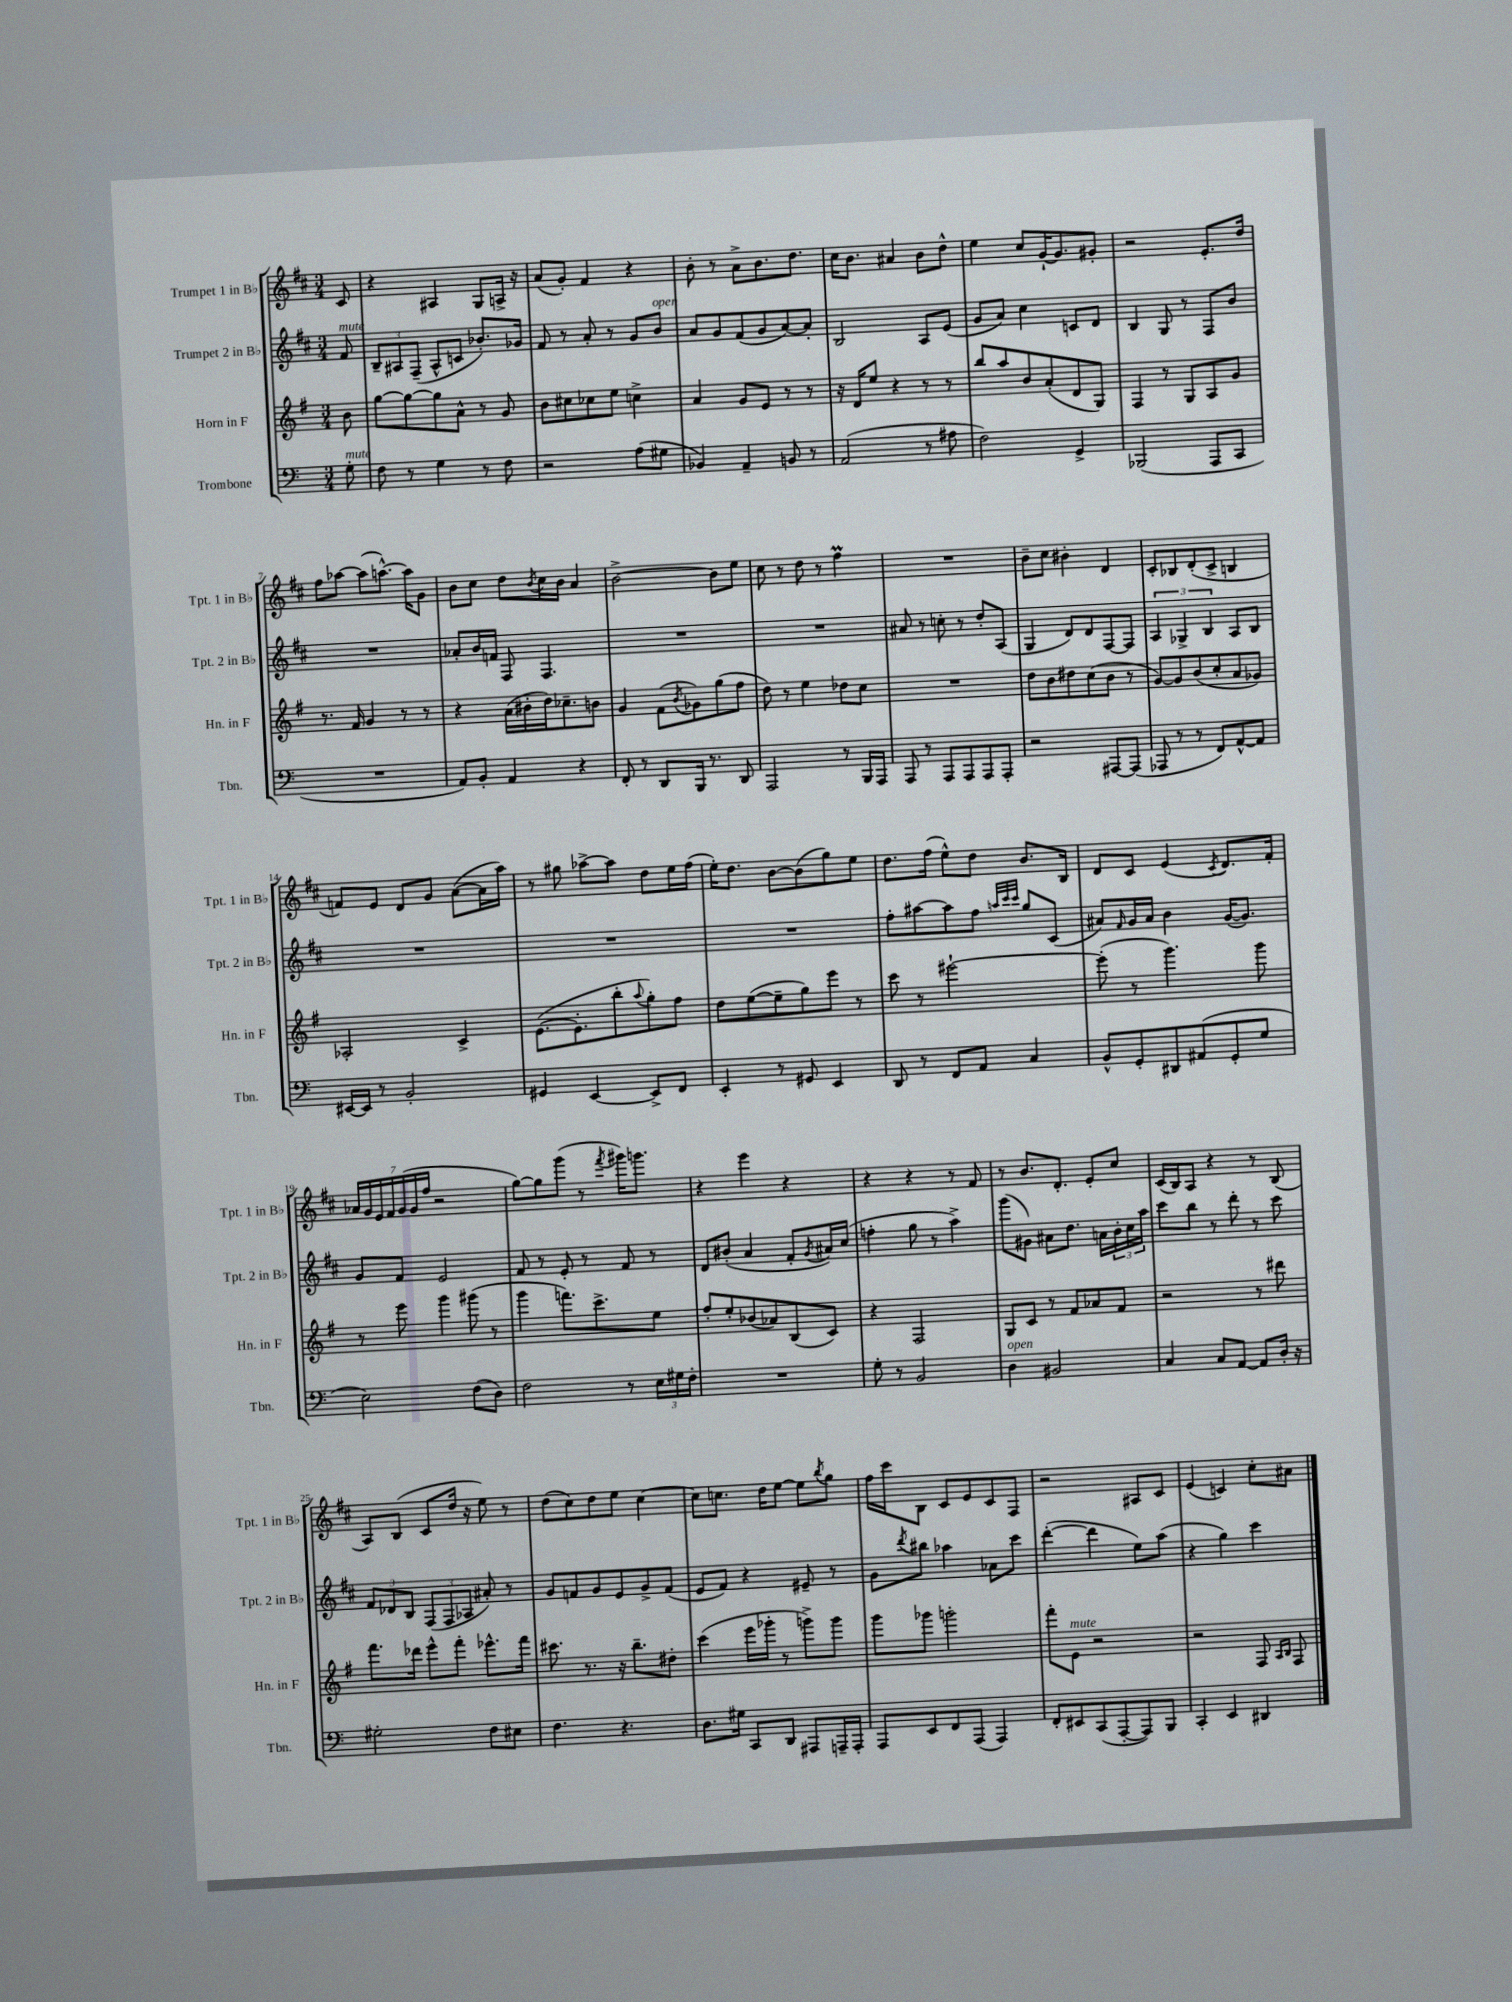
<<
\new StaffGroup <<
\new Staff = "s0" \with { instrumentName = "Trumpet 1 in Bb" shortInstrumentName = "Tpt. 1 in Bb" } {
    \clef treble \key d \major \numericTimeSignature \time 3/4 \partial 8
    cis'8 |
    r4 ais4 g8 a16-> r16 |
    a'8( g'8-.) fis'4 r4 |
    b'8-. r8 a'8-> b'8. d''8. |
    cis''16 b'8. ais'4 b'8 d''8-^ |
    e''4 cis''8 g'16~-! g'8. gis'8-. |
    r2 e'8.-. d''16 |
    fis''8 aes''8~ aes''8( a''8.~-^) a''16 g'8 |
    b'8 cis''8 d''8 \acciaccatura { b'8 } cis''16 b'16 a'4 |
    b'2~-> b'8 e''8 |
    cis''8 r8 d''8 r8 fis''4\prall |
    R2. |
    b'8-- cis''8 bis'4-. d'4 |
    cis'8-. bes8 d'8-.( cis'8-> b4 |
    f'8) e'8 d'8 g'8 a'8~( a'16 a''16) |
    r8 gis''8 aes''8~-> aes''8 d''8 e''16 fis''16( |
    e''16-.) d''8. b'8~ b'8( g''8) e''8 |
    d''8. fis''16( e''8-^) d''8 b'8. b16 |
    d'8 cis'8 e'4( \acciaccatura { cis'8 } d'8.) fis'16-. |
    \tuplet 7/4 { aes'16 g'16 e'16 fis'16 g'16( g'16 fis''16 } r2 |
    g''8~) g''8 g'''8( r8 \acciaccatura { fis'''8 } gis'''16) g'''8. |
    r4 e'''4 r4 |
    r4 r4 r8 fis'8 |
    r8 b'8. d'8.-. e'8-. cis''8 |
    cis'16( b16) a8 r4 r8 b8( |
    a8) b8( cis'8 d''16 r16 e''8) r8 |
    d''8( cis''8) d''8 e''8 cis''4~ |
    cis''8 c''8. d''16 e''8~ e''8 \acciaccatura { b''8 } g''8 |
    fis''16 cis'''16 b8 cis'8 e'8 cis'8 fis8 |
    r2 ais8 cis'8 |
    e'4( c'4) cis''8-. ais'8 \bar "|." |
}
\new Staff = "s1" \with { instrumentName = "Trumpet 2 in Bb" shortInstrumentName = "Tpt. 2 in Bb" } {
    \clef treble \key d \major \numericTimeSignature \time 3/4 \partial 8
    fis'8^\markup { \italic "mute" } |
    \tuplet 3/2 { b8-- ais8 fis8--( } ais8-^ c'8 bes'8.-.) ges'16 |
    fis'8 r8 a'8-. r8 g'8 b'8^\markup { \italic "open" } |
    a'8 g'8 fis'8( g'8 a'8~) a'8-. |
    b2 a8 e'8( |
    g'8 a'8) cis''4 c'8 d'8 |
    b4 g8 r8 fis8 b'8 |
    R2. |
    aes'8-. b'16 f'16 fis8 fis4. |
    R2. |
    R2. |
    ais'8 r8 c''8-. r8 d''8-. a8( |
    g4 d'8) d'8 fis8~ fis8 |
    \tuplet 3/2 { a4 ges4-> b4 } a8 b8 |
    R2. |
    R2. |
    R2. |
    fis''8-. ais''8~ ais''8 fis''8 \grace { a''32 cis'''32 cis'''32 } g''8 cis'8( |
    ais'8) \grace { fis'16 } g'16 ais'16 b'4 g'16~( g'8.) |
    g'8 fis'8 e'2 |
    fis'8 r8 e'8-. r8 fis'8 r8 |
    d'8 bis'8-.( a'4 fis'8-. \acciaccatura { g'8 } ais'16) cis''16( |
    f''4-. g''8 r8 a''4->) |
    g'''8( gis'8) ais'8 d''8. a'16 \tuplet 3/2 { b'16-. cis''16 a''16 } |
    cis'''8 b''8 r8 d'''8-. r8 cis'''8 |
    \tuplet 3/2 { fis'8 des'8 b8 } \tuplet 3/2 { fis8( fis8 aes8 } ais'8-.) r8 |
    g'8 f'8 g'8 e'8 g'8-> f'8( |
    e'8 fis'8) r4 eis'8-- r8 |
    g'8 \acciaccatura { d'''8 } bis''8 aes''4 aes'8 cis'''8 |
    d'''4~-.( d'''4 e''8) a''8( |
    r4 g''4) cis'''4 \bar "|." |
}
\new Staff = "s2" \with { instrumentName = "Horn in F" shortInstrumentName = "Hn. in F" } {
    \clef treble \key g \major \numericTimeSignature \time 3/4 \partial 8
    b'8 |
    g''8~ g''8~ g''8 a'8-^ r8 g'8 |
    b'8 cis''8 ces''8 e''8 c''4-> |
    a'4 g'8 e'8 r8 r8 |
    r16 d'16 e''8 r4 r8 r8 |
    b''8 a''8 b'8 a'8-.( d'8 g8) |
    fis4 r8 g8 a8 g'8 |
    r8. fis'16 g'4 r8 r8 |
    r4 a'16( bis'16-. d''16) ces''8.-- b'8 |
    g'4 fis'8( \acciaccatura { b'8 } ges'8) g''8( fis''8 |
    d''8) r8 e''4 des''8 c''8 |
    R2. |
    d''8 b'8 dis''8 c''8( b'8 r8 |
    g'8~) g'8 b'8( c''8-. a'8 ges'8) |
    aes2-. c'4-> |
    e'8.~( e'8.-. b''8-. \appoggiatura { a''8 } g''8-.) fis''8 |
    d''8 e''8~( e''8-- g''8) e'''8 r8 |
    c'''8 r8 eis'''2~-! |
    eis'''8-.( r8 g'''4.) g'''8 |
    r8 e'''8 g'''4 gis'''8( r8 |
    g'''4 f'''8.) c'''8.-> e''8 |
    fis''8-. e''8-. bes'8( aes'8) b8( c'8) |
    r4 fis2 |
    g8 c'8 r8 fis'8 aes'8 fis'8 |
    r2 r8 dis'''8 |
    fis'''8. des'''16 e'''8-^ fis'''8-. ees'''8.-^ fis'''16 |
    cis'''8. r8. r16 b''8.-- dis''8-. |
    c'''4( e'''16 ges'''16-. r8 g'''8->) g'''8 |
    g'''8 ges'''8 g'''2-. |
    fis'''8-. e'8^\markup { \italic "mute" } r2 |
    r2 fis8 \grace { a16 b16 } fis8 \bar "|." |
}
\new Staff = "s3" \with { instrumentName = "Trombone" shortInstrumentName = "Tbn." } {
    \clef bass \key c \major \numericTimeSignature \time 3/4 \partial 8
    g8-.^\markup { \italic "mute" } |
    f8 r8 g4 r8 f8 |
    r2 a8( gis8 |
    bes,4) a,4-- b,8 r8 |
    a,2( r8 ais8 |
    f2) g,4-> |
    bes,,2( a,,8 c,8 |
    R2. |
    a,8) b,8-. a,4 r4 |
    f,8-. r8 d,8 b,,16 r8. d,8 |
    a,,2 r8 b,,16 a,,16 |
    a,,8 r8 a,,8 a,,8 a,,8 a,,8-. |
    r2 ais,,8~ ais,,8( |
    aes,,8 r8 r8 f,8) a,8~-^ a,8 |
    eis,16~ eis,16 r8 b,2-. |
    gis,4 e,4~ e,8-> f,8 |
    e,4-. r8 gis,8 e,4 |
    d,8 r8 f,8 a,8 c4 |
    b,8-^ g,8-. dis,8 ais,8( g,8-. g8 |
    e2) f8( d8) |
    f2 r8 \tuplet 3/2 { e16 gis16 f16-. } |
    R2. |
    g8-. r8 b,2 |
    d4^\markup { \italic "open" } bis,2 |
    c4 c8 a,8~ a,8 d16-. r16 |
    gis2-. f8 eis8 |
    f4. r4. |
    d8. gis16 c,8 d,8 ais,,8 a,,16-- a,,16-. |
    a,,8 e,8 f,8 a,,8( a,,4) |
    f,8-. eis,8 c,8( a,,8~-. a,,8) b,,8 |
    c,4-. e,4 dis,4 \bar "|." |
}
>>
>>
